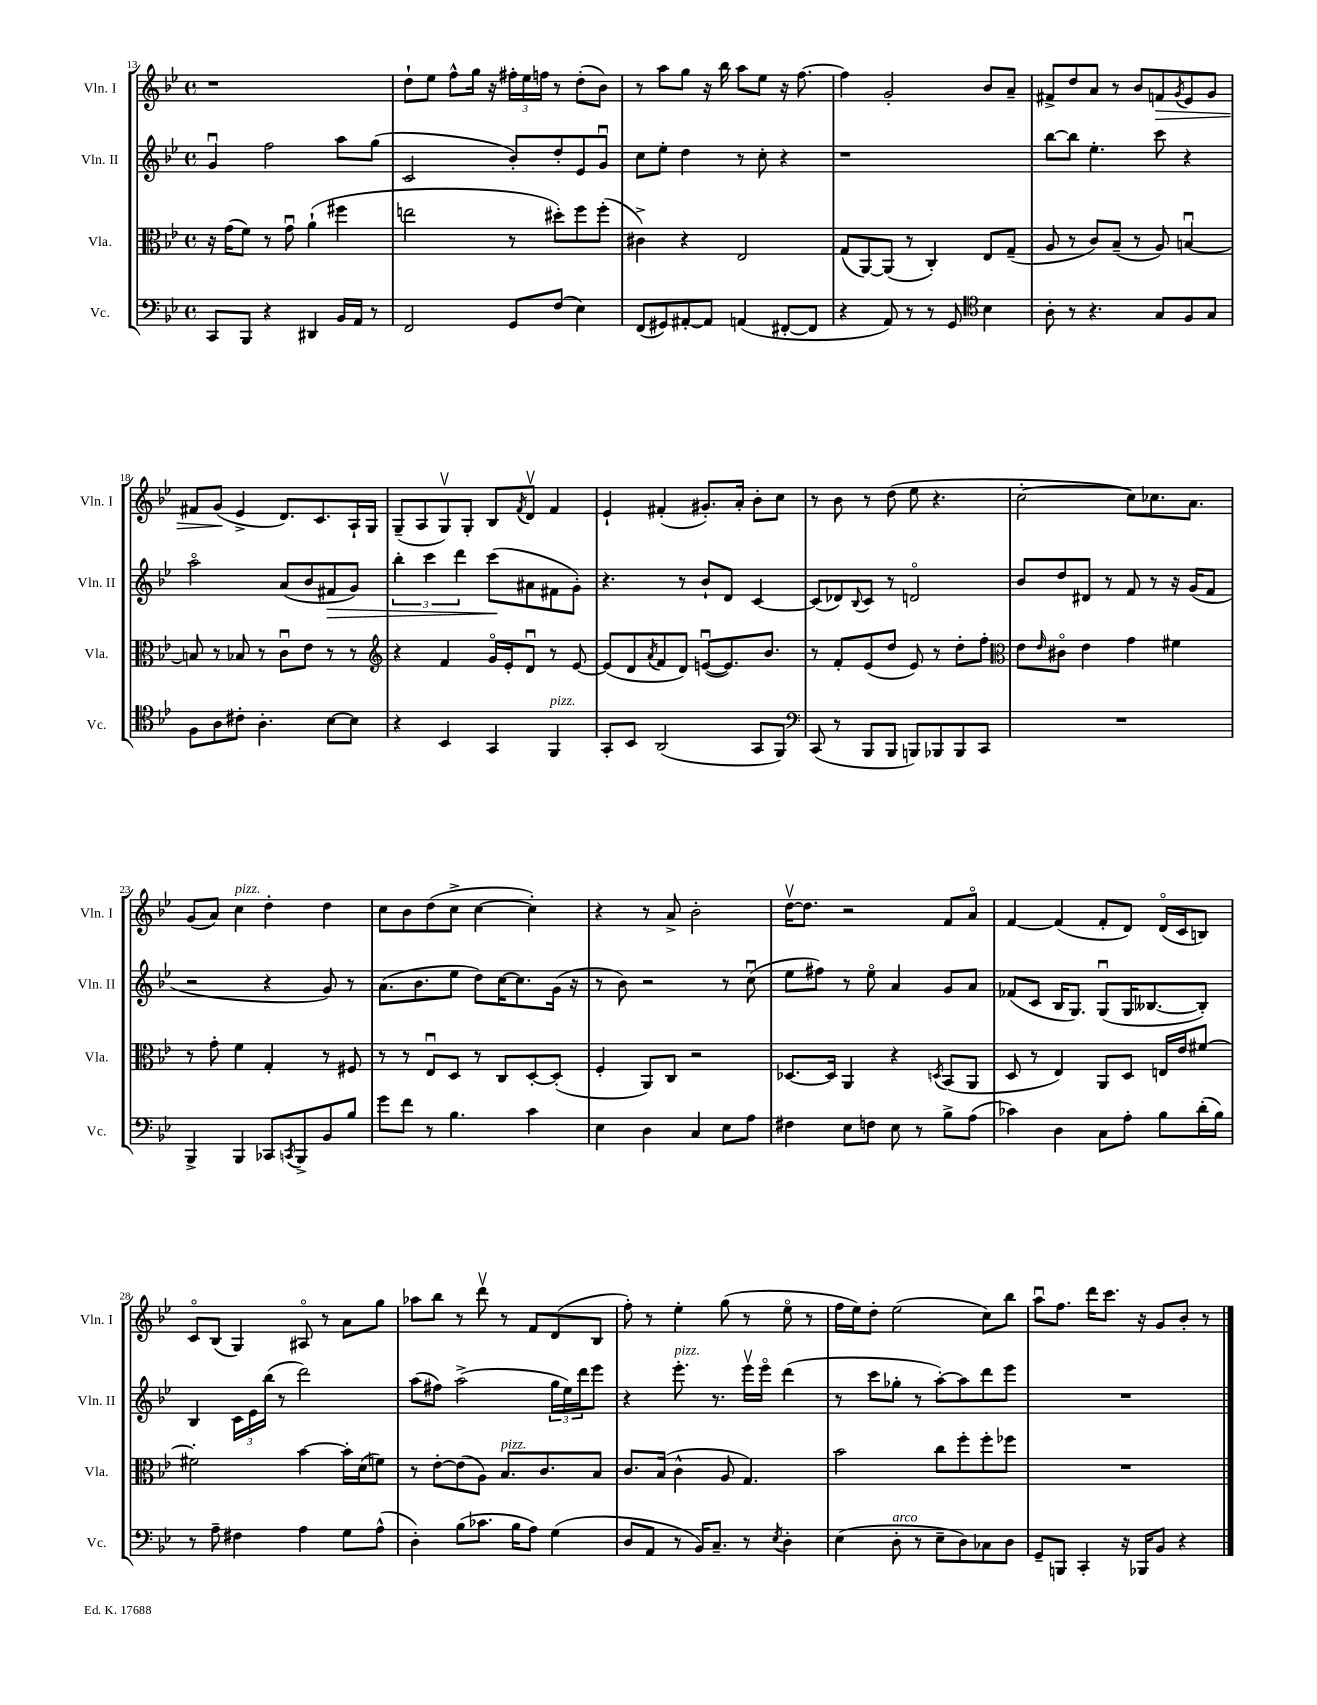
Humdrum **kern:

**kern	**kern	**kern	**kern
*staff4	*staff3	*staff2	*staff1
*clefF4	*clefC3	*clefG2	*clefG2
*k[b-e-]	*k[b-e-]	*k[b-e-]	*k[b-e-]
*M4/4	*M4/4	*M4/4	*M4/4
*met(c)	*met(c)	*met(c)	*met(c)
8CC/L	16r	4gu/	1r
.	(16g\LK	.	.
8BBB-/J	8f\J)	.	.
4r	8r	2ff\	.
.	8gu\	.	.
4DD#/	(4a`\	.	.
16BB-/LL	4ff#\	8aa\L	.
16AA/JJ	.	.	.
8r	.	(8gg\J	.
=	=	=	=
2FF/	2ee\	2c/	8dd`\L
.	.	.	8ee-\J
.	.	.	8ff^^\L
.	.	.	16gg\Jk
.	.	.	16r
8GG/L	8r	8b-'/L)	24ff#'\LL
.	.	.	24ee-\
.	.	.	24ff\JJ
(8F/J	8dd#'\L)	8dd'/	8r
4E-\)	8ff\	8e-/	(8dd'\L
.	(8ff'\J	8gu/J	8b-\J)
=	=	=	=
(8FF/L	4c#^\)	8cc\L	8r
8GG#/)	.	8ee-'\J	8aa\L
[8AA#'/	4r	4dd\	8gg\J
8AA#/]J	.	.	16r
.	.	.	16bb-\
(4AA/	2E-/	8r	8aa\L
.	.	8cc'\	8ee-\J
[8FF#'/L	.	4r	16r
.	.	.	[8.ff\
8FF#/]J	.	.	.
=	=	=	=
4r	(8G/L	1r	4ff\]
.	[8AA/)	.	.
8AA/)	(8AA/]J	.	2g'/
8r	8r	.	.
8r	4C'/)	.	.
8GG/	.	.	.
*clefC4	*	*	*
4B-\	8E-/L	.	8b-/L
.	(8G~/J	.	8a~/J
=	=	=	=
8A'\	8A/	[8bb-\L	8f#^/L
8r	8r	8bb-\]J	8dd/
4.r	8c/L)	4.ee-'\	8a/J
.	(8B-~/J	.	8r
.	8r	.	8b-/L
8G/L	8A/)	8ccc\	8f/
.	.	.	8qg/
8F/	[4Bu/	4r	8e-/
8G/J	.	.	8g/J
=	=	=	=
8F\L	8B/]	2aao\	8f#/L
8A\	8r	.	(8g/J
8c#'\J	8B-/	.	4e-^/
4.A'\	8r	.	.
.	8cu\L	(8a/L	8.d/L)
.	8e-\J	8b-/	.
.	.	.	8.c/
[8B-\L	8r	8f#/	.
8B-\]J	8r	8g/J)	16A`/L
.	.	.	16G/JJ
=	=	=	=
*	*clefG2	*	*
4r	4r	6bb-'\	(8G~/L
.	.	.	8A/
.	.	6ccc\	.
4BB-/	4f/	.	8Gv/)
.	.	6ddd\	.
.	.	.	8G'/J
4GG/	16go/LL	(8ccc\L	8B-/L
.	16e-'/J	.	.
.	.	.	8qf/
.	8du/J	8a#\	8dv/J
4FF/	8r	8f#\	4f/
.	[8e-/	8g'\J)	.
=	=	=	=
8GG'/L	(8e-/]L	4.r	4e-`/
8BB-/J	8d/	.	.
.	8qa/	.	.
(2AA/	8f/	.	(4f#'/
.	8d/J)	8r	.
.	([8eu/L	8b-`/L	8.g#'/L)
.	8.e/])	8d/J	.
.	.	.	16a'/Jk
8GG/L	.	[4c/	8b-'\L
.	8.b-/J	.	.
8FF/J)	.	.	8cc\J
=	=	=	=
*clefF4	*	*	*
(8CC/	8r	(8c/]L	8r
8r	8f'/L	8d-/)	8b-\
.	.	8qqB-/	.
8BBB-/L	(8e-/	8c/J	8r
8BBB-/J	8dd/J	8r	(8dd\
8BBB/L)	8e-/)	2do/	8ee-\
8BBB-/	8r	.	4.r
8BBB-/	8dd'\L	.	.
8CC/J	8ff'\J	.	.
=	=	=	=
*	*clefC3	*	*
1r	8e-\L	8b-/L	[2cc'\
.	16qqe-/	.	.
.	8c#o\J	8dd/	.
.	4e-\	8d#/J	.
.	.	8r	.
.	4g\	8f/	8cc\]L)
.	.	8r	8.cc-\
.	4f#\	16r	.
.	.	(16g/LK	8.a\J
.	.	8f/J	.
=	=	=	=
4BBB-^/	8r	2r	(8g/L
.	8g'\	.	8a/J)
4BBB-/	4f\	.	4cc\
8CC-/L	4G'/	4r	4dd'\
8qCC/	.	.	.
8BBB-^/	.	.	.
8BB-/	8r	8g/)	4dd\
8B-/J	8F#/	8r	.
=	=	=	=
8g\L	8r	(8.a\L	8cc\L
8f\J	8r	.	8b-\
.	.	8.b-\	.
8r	8E-u/L	.	(8dd\
4.B-\	8D/J	8ee-\J	8cc^\J
.	8r	8dd\L)	[4cc\
.	8C/L	[16cc\K	.
.	.	8.cc\]	.
4c\	[8D'/	.	4cc'\])
.	(8D'/]J	(16g\Jk	.
.	.	16r	.
=	=	=	=
4E-\	4F'/	8r	4r
.	.	8b-\)	.
4D\	8AA/L)	2r	8r
.	8C/J	.	8a^/
4C/	2r	.	2b-'\
8E-\L	.	8r	.
8A\J	.	(8ccu\	.
=	=	=	=
4F#\	[8.D-/L	8ee-\L	[16ddv\LK
.	.	.	8.dd\]J
.	.	8ff#\J)	.
.	16D-/]Jk	.	.
8E-\L	4AA/	8r	2r
8F\J	.	8ee-o\	.
8E-\	4r	4a/	.
8r	.	.	.
.	8qD/	.	.
8B-^\L	(8BB-/L	8g/L	8f/L
(8A\J	8AA/J	8a/J	8ao/J
=	=	=	=
4c-\)	8D/	(8f-/L	[4f/
.	8r	8c/J	.
4D\	4E-/)	16B-/LK	(4f/]
.	.	8.G/J)	.
8C\L	8AA/L	(8Gu/L	8f'/L
8A'\J	8D/J	16G/K	8d/J)
.	.	[8.B--/	.
8B-\L	16E/LL	.	(16do/LL
.	16e-/J	.	16c/J
(16d'\L	[8f#/J	8B--'/]J)	8B/J)
16B-\JJ)	.	.	.
=	=	=	=
8r	2f#'\]	4B-/	8co/L
8A~\	.	.	(8B-/J
4F#\	.	24c\LL	4G/)
.	.	24e-\	.
.	.	(24bb-\JJ	.
.	.	8r	.
4A\	[4b-\	2ddd\)	8A#o/
.	.	.	8r
8G\L	16b-'\]LL	.	8a\L
.	(16d\J	.	.
(8A^^\J	8f\J)	.	8gg\J
=	=	=	=
4D'\)	8r	(8aa\L	8aa-\L
.	[8e-'\L	8ff#\J)	8bb-\J
(8B-\L	(8e-\]	(2aa^\	8r
8.c-\J	8A\J)	.	8dddv\
.	8.B-/L	.	8r
16B-\LK	.	.	.
8A\J)	.	.	8f/L
.	8.c/	.	.
(4G\	.	24gg\LL	(8d/
.	.	24ee-\)	.
.	.	24ddd\J	.
.	8B-/J	8eee-\J	8B-/J
=	=	=	=
8D/L	8.c/L	4r	8ff'\)
8AA/J	.	.	8r
.	(16B-/Jk	.	.
8r	4c^^\	8.eee-'\	4ee-'\
16BB-/LK)	.	.	.
8.C~/J	.	8.r	.
.	8A/	.	(8gg\
8r	4.G/)	16eee-v\LL	8r
.	.	16eee-o\JJ	.
8qE-/	.	.	.
4D'\	.	(4ddd\	8ee-o\
.	.	.	8r
=	=	=	=
(4E-\	2b-\	8r	16ff\LL
.	.	.	16ee-\J)
.	.	8ccc\L	8dd'\J
8D'\	.	8gg-'\J	(2ee-\
8r	.	8r	.
8E-~\L	8cc\L	[8aa'\L)	.
8D\)	8ff'\	8aa\]	.
8C-\	8ff'\	8ddd\	8cc\L)
8D\J	8ff-\J	8eee-\J	8bb-\J
=	=	=	=
8GG~/L	1r	1r	8aau\L
8BBB/J	.	.	8.ff\J
4CC'/	.	.	.
.	.	.	16ddd\LK
.	.	.	8.ccc\J
16r	.	.	.
16BBB-/LK	.	.	16r
8BB-/J	.	.	8g/L
4r	.	.	8b-'/J
.	.	.	8r
==	==	==	==
*-	*-	*-	*-
